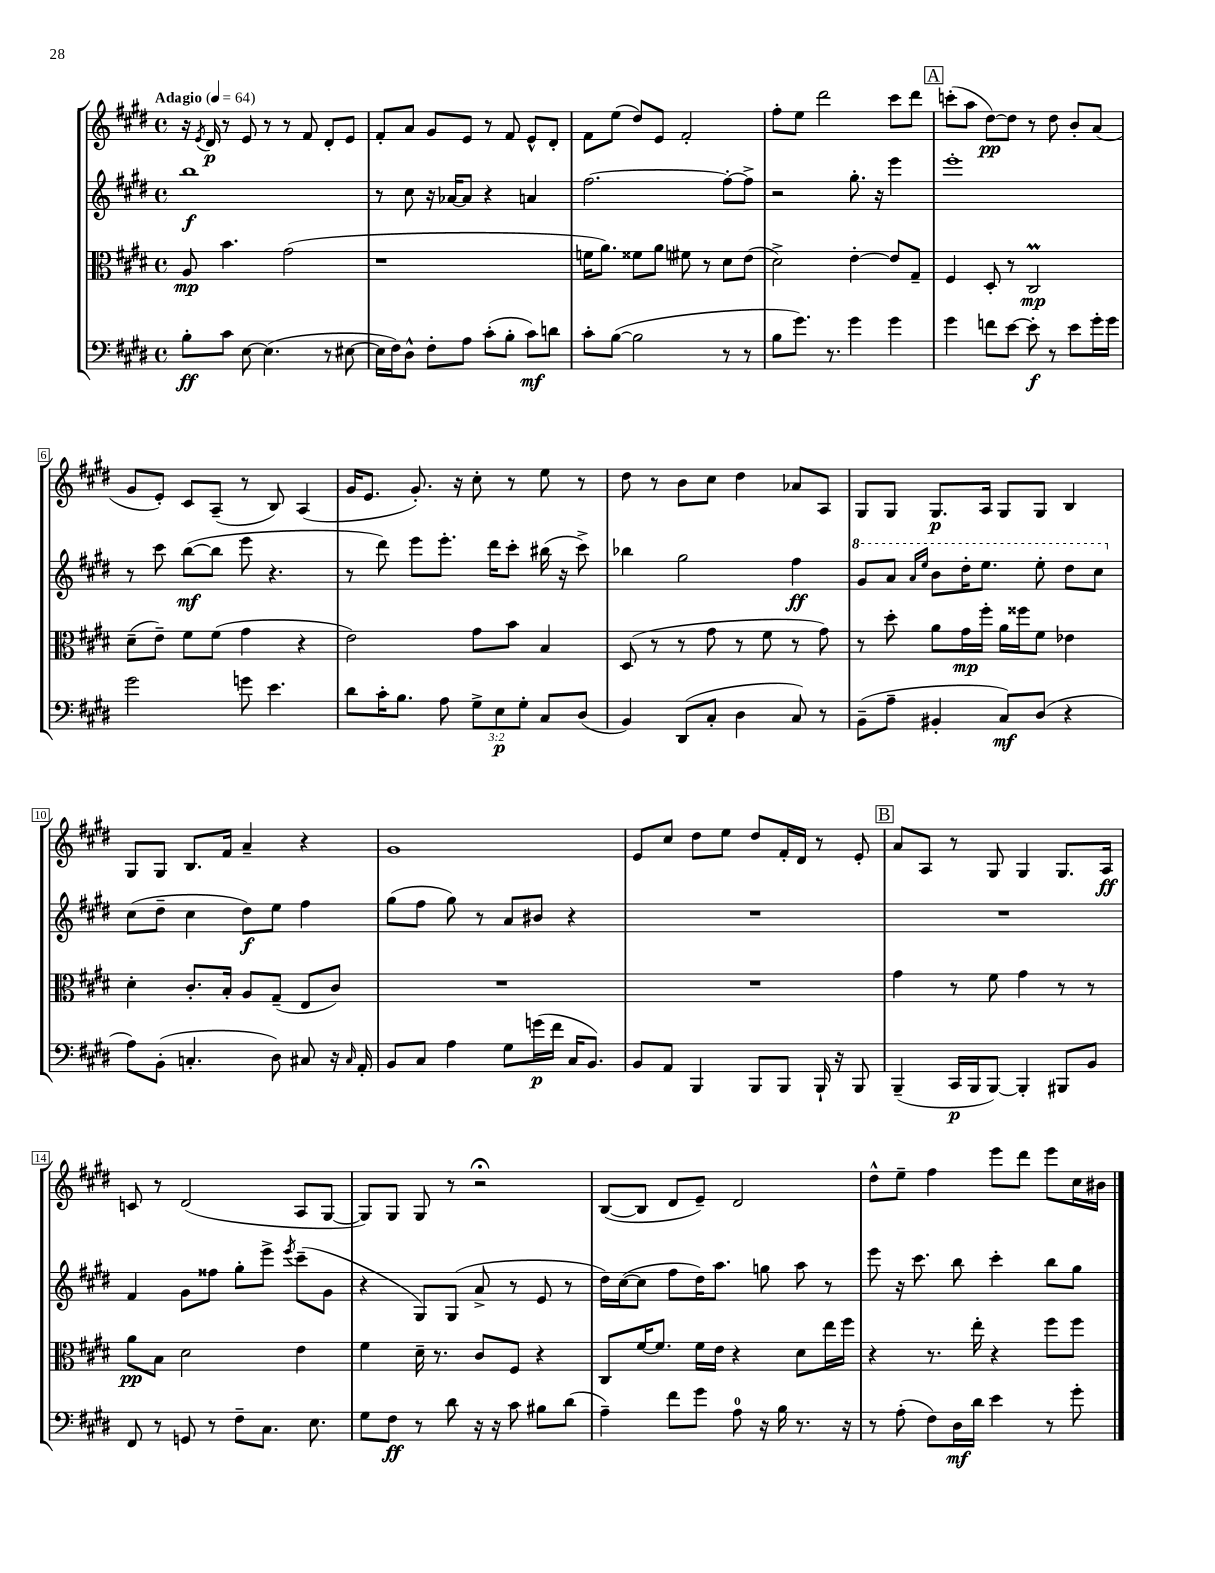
<<
\new StaffGroup <<
\new Staff = "s0" {
    \clef treble \key e \major \defaultTimeSignature \time 4/4 \tempo "Adagio" 4 = 64
    \autoBeamOff r16 \acciaccatura { e'8 } dis'16\p r8 e'8 r8 r8 fis'8 dis'8[-. e'8] |
    fis'8[-. a'8] gis'8[ e'8] r8 fis'8 e'8[-^ dis'8]-. |
    fis'8[ e''8]( dis''8[) e'8] fis'2-. |
    fis''8[-. e''8] dis'''2 cis'''8[ dis'''8] |
    \mark \markup { \box "A" } c'''8[-.( a''8] dis''8[~\pp) dis''8] r8 dis''8 b'8[-. a'8]( |
    gis'8[ e'8]-.) cis'8[ a8]--( r8 b8) a4( |
    gis'16[ e'8.] gis'8.-.) r16 cis''8-. r8 e''8 r8 |
    dis''8 r8 b'8[ cis''8] dis''4 aes'8[ a8] |
    gis8[ gis8] gis8.[\p a16] gis8[ gis8] b4 |
    gis8[ gis8] b8.[ fis'16] a'4-- r4 |
    gis'1 |
    e'8[ cis''8] dis''8[ e''8] dis''8[ fis'16-. dis'16] r8 e'8-. |
    \mark \markup { \box "B" } a'8[ a8] r8 gis8 gis4 gis8.[ a16]\ff |
    c'8 r8 dis'2( a8[ gis8]~ |
    gis8[) gis8] gis8 r8 r2\fermata |
    b8[~( b8] dis'8[ e'8]--) dis'2 |
    dis''8[-^ e''8]-- fis''4 e'''8[ dis'''8] e'''8[ cis''16 bis'16] \bar "|." |
}
\new Staff = "s1" {
    \clef treble \key e \major \defaultTimeSignature \time 4/4
    \autoBeamOff b''1\f |
    r8 cis''8 r16 aes'16[~ aes'8] r4 a'4 |
    fis''2.~ fis''8[~-. fis''8]-> |
    r2 gis''8.-. r16 e'''4 |
    \mark \markup { \box "A" } e'''1-. |
    r8 cis'''8 b''8[~\mf( b''8] e'''8 r4. |
    r8 dis'''8) e'''8[ e'''8.]-. dis'''16[ cis'''8]-. bis''16( r16 cis'''8->) |
    bes''4 gis''2 fis''4\ff |
    \ottava #1 gis''8[ a''8] \grace { a''16[ e'''16] } b''8[ dis'''16-. e'''8.] e'''8-. dis'''8[ cis'''8] \ottava #0 |
    cis''8[( dis''8]-- cis''4 dis''8[\f) e''8] fis''4 |
    gis''8[( fis''8] gis''8) r8 a'8[ bis'8] r4 |
    R1 |
    \mark \markup { \box "B" } R1 |
    fis'4 gis'8[ fisis''8] gis''8[-. e'''8]-> \acciaccatura { e'''8 } cis'''8[--( gis'8] |
    r4 gis8[) gis8]( a'8-> r8 e'8 r8 |
    dis''16[) cis''16~( cis''8] fis''8[ dis''16) a''8.] g''8 a''8 r8 |
    e'''8 r16 cis'''8. b''8 cis'''4-. b''8[ gis''8] \bar "|." |
}
\new Staff = "s2" {
    \clef alto \key e \major \defaultTimeSignature \time 4/4
    \autoBeamOff a8\mp b'4. gis'2( |
    r1 |
    f'16[ a'8.]) fisis'8[ a'8] fis'8 r8 dis'8[ e'8]( |
    dis'2->) e'4~-. e'8[ gis8]-- |
    \mark \markup { \box "A" } fis4 dis8-. r8 cis2\prall\mp |
    dis'8[--( e'8]--) fis'8[ fis'8]( gis'4 r4 |
    e'2) gis'8[ b'8] b4 |
    dis8( r8 r8 gis'8 r8 fis'8 r8 gis'8) |
    r8 dis''8-. a'8[ gis'16\mp fis''16]-. a'16[ fisis''16 fis'8] ees'4 |
    dis'4-. cis'8.[-. b16]-. a8[ gis8]--( e8[ cis'8]) |
    R1 |
    R1 |
    \mark \markup { \box "B" } gis'4 r8 fis'8 gis'4 r8 r8 |
    a'8[\pp b8] dis'2 e'4 |
    fis'4 dis'16-- r8. cis'8[ fis8] r4 |
    cis8[ fis'16~ fis'8.] fis'16[ e'16] r4 dis'8[ e''16 fis''16] |
    r4 r8. e''16-. r4 fis''8[ fis''8] \bar "|." |
}
\new Staff = "s3" {
    \clef bass \key e \major \defaultTimeSignature \time 4/4 \override Staff.TupletNumber.text = #tuplet-number::calc-fraction-text
    \autoBeamOff b8[-.\ff cis'8] e8~ e4.( r8 eis8~ |
    eis16[ fis16) dis8]-^ fis8[-. a8] cis'8[-.( b8]-. cis'8[\mf) d'8] |
    cis'8[-. b8]~( b2 r8 r8 |
    b8[ gis'8.]) r8. gis'4 gis'4 |
    \mark \markup { \box "A" } gis'4 f'8[ e'8]~ e'8-.\f r8 e'8[ gis'16-. gis'16] |
    gis'2 g'8 e'4. |
    dis'8[ cis'16-. b8.] a8 \tuplet 3/2 { gis8[-> e8\p gis8]-. } cis8[ dis8]( |
    b,4) dis,8[( cis8]-. dis4 cis8) r8 |
    b,8[--( a8]-- bis,4-. cis8[\mf) dis8]( r4 |
    a8[) b,8]-.( c4.-. dis8) cis8 r16 \grace { cis16 } a,16-. |
    b,8[ cis8] a4 gis8[ g'16\p( fis'16] cis16[ b,8.]) |
    b,8[ a,8] b,,4 b,,8[ b,,8] b,,16-! r16 b,,8 |
    \mark \markup { \box "B" } b,,4--( cis,16[\p b,,16 b,,8]~) b,,4-. bis,,8[ b,8] |
    fis,8 r8 g,8 r8 fis8[-- cis8.] e8. |
    gis8[ fis8]\ff r8 dis'8 r16 r16 cis'8 bis8[ dis'8]( |
    a4--) fis'8[ gis'8] a8-0 r16 b16 r8. r16 |
    r8 a8-.( fis8[) dis16\mf dis'16] e'4 r8 gis'8-. \bar "|." |
}
>>
>>
\layout { \context { \Score \override BarNumber.stencil = #(make-stencil-boxer 0.1 0.3 ly:text-interface::print) } }
